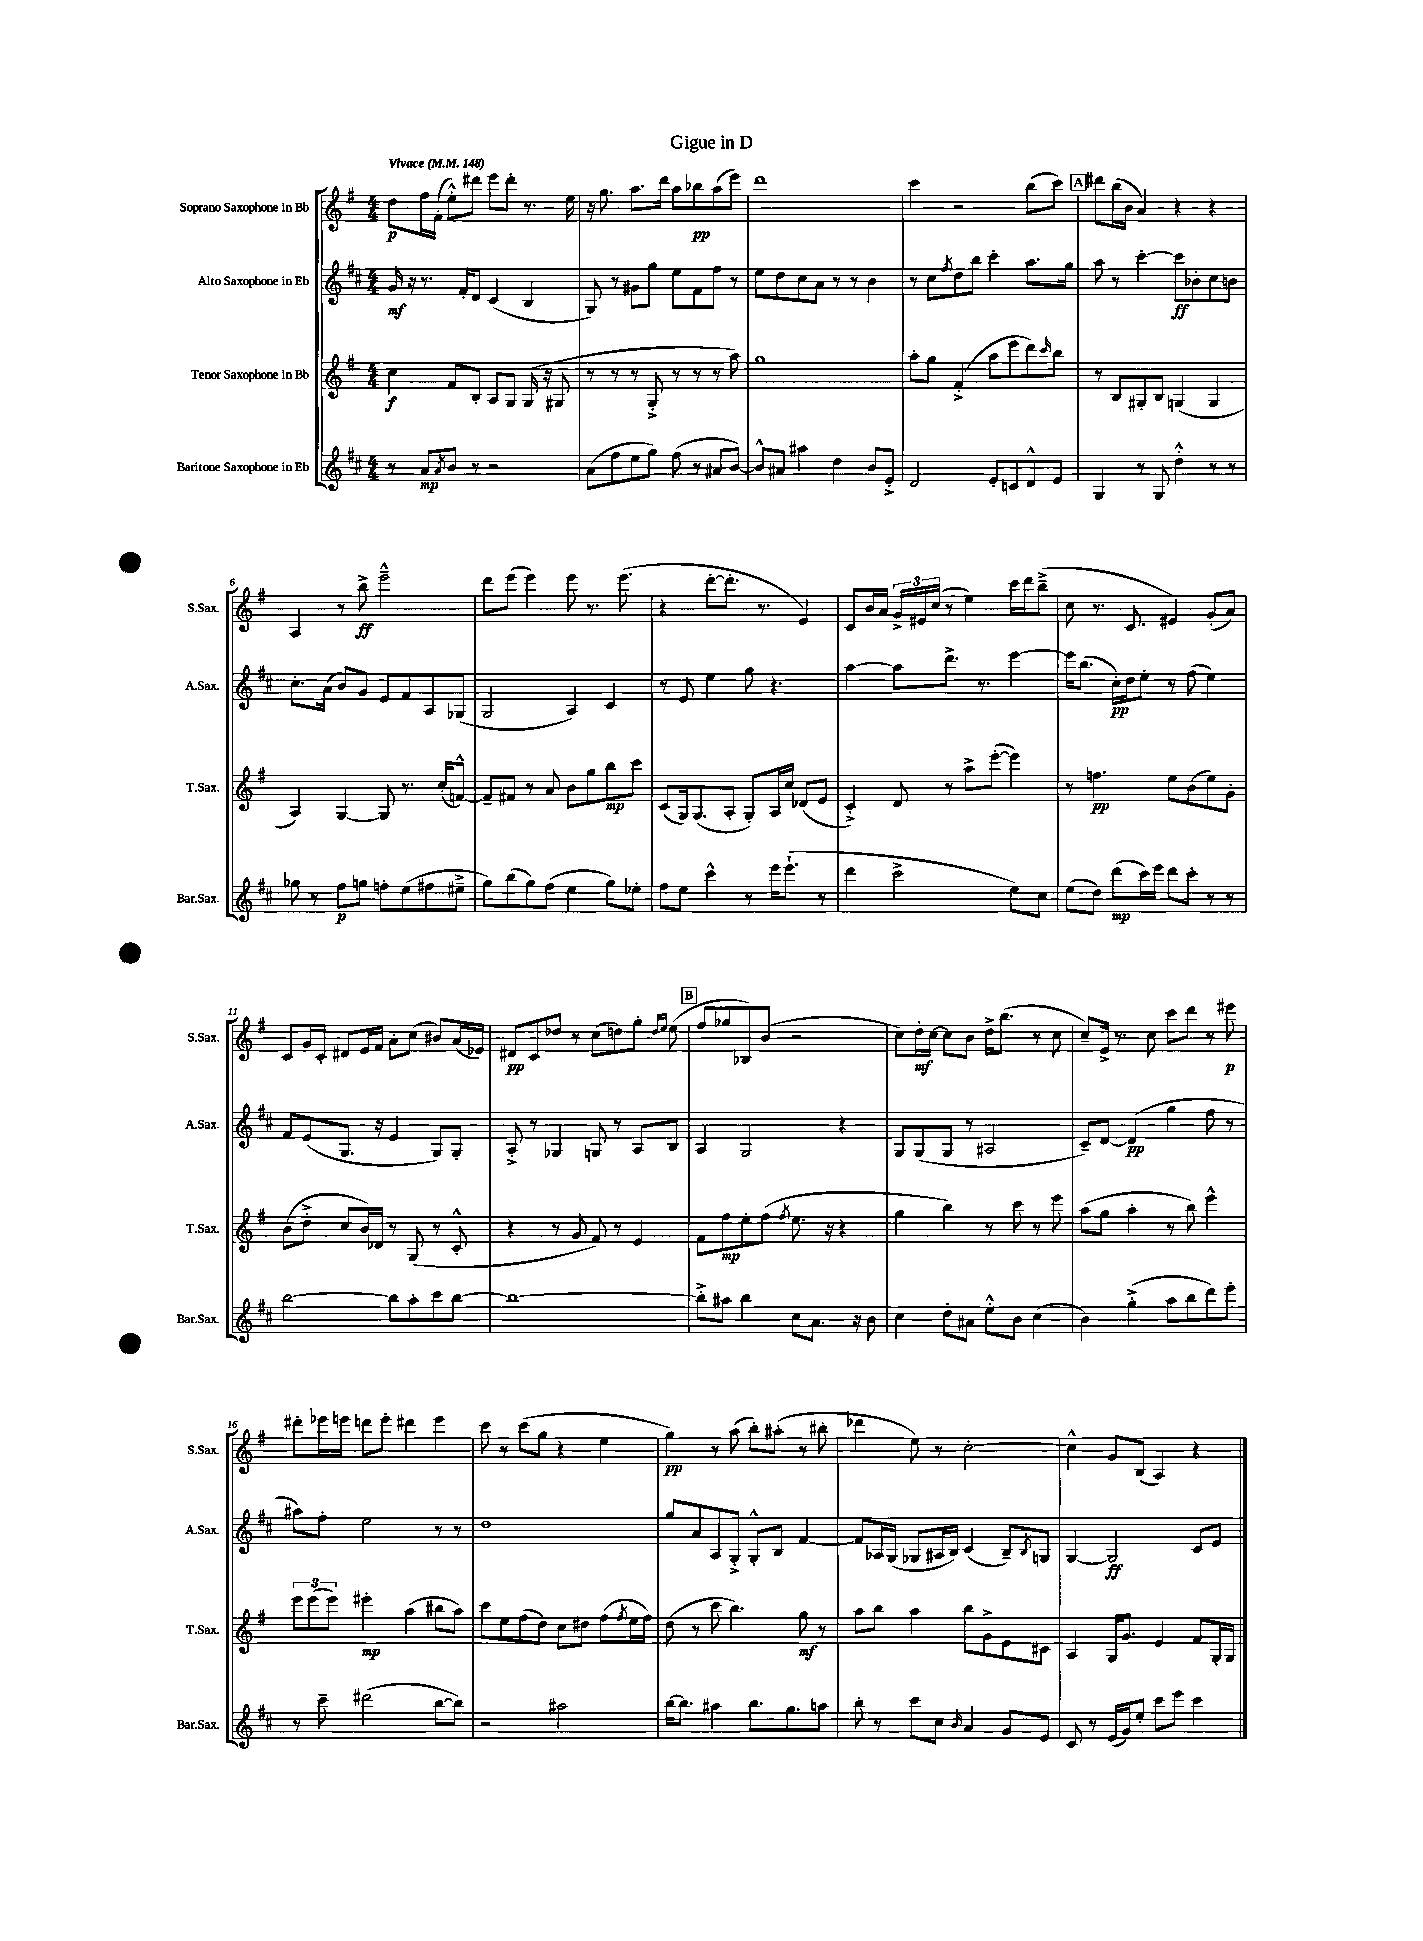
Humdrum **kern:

**kern	**dynam	**kern	**dynam	**kern	**dynam	**kern	**dynam
*part4	*part4	*part3	*part3	*part2	*part2	*part1	*part1
*staff4	*staff4	*staff3	*staff3	*staff2	*staff2	*staff1	*staff1
*I"Baritone Saxophone in Eb	*	*I"Tenor Saxophone in Bb	*	*I"Alto Saxophone in Eb	*	*I"Soprano Saxophone in Bb	*
*I'Bar.Sax.	*	*I'T.Sax.	*	*I'A.Sax.	*	*I'S.Sax.	*
*clefG2	*	*clefG2	*	*clefG2	*	*clefG2	*
*k[f#c#]	*	*k[f#]	*	*k[f#c#]	*	*k[f#]	*
*M4/4	*	*M4/4	*	*M4/4	*	*M4/4	*
*MM148	*	*MM148	*	*MM148	*	*MM148	*
=1	=1	=1	=1	=1	=1	=1	=1
!	!	!	!	!	!	!LO:TX:a:B:t=Vivace	!
8r	.	4cc\	f	16g/	mf	8dd\L	p
.	.	.	.	16r	.	.	.
8a/L	mp	.	.	8.r	.	16ff#\L	.
.	.	.	.	.	.	(16f#'\JJ	.
8qa/	.	.	.	.	.	.	.
8b/J	.	8f#/L	.	.	.	8ee'^^\L)	.
.	.	.	.	16f#'/KL	.	.	.
8r	.	8B'/J	.	8d/J	.	8ddd#X\J	.
2r	.	8A/L	.	(4c#/	.	8eee\L	.
.	.	8G/J	.	.	.	8ddd#'\J	.
.	.	(16G/	.	4B/	.	8.r	.
.	.	16r	.	.	.	.	.
.	.	8G#X/	.	.	.	.	.
.	.	.	.	.	.	16ee\	.
=2	=2	=2	=2	=2	=2	=2	=2
(8a\L	.	8r	.	8G/)	.	16r	.
.	.	.	.	.	.	8.gg\	.
8ff#\	.	8r	.	8r	.	.	.
8ee\	.	8r	.	8g#X\L	.	8.aa\L	.
8gg\J)	.	8G'^/	.	8gg\J	.	.	.
.	.	.	.	.	.	16ddd\Jk	.
(8ff#\	.	8r	.	8ee\L	.	8aa\L	.
8r	.	8r	.	8f#\	.	8bb-X\	pp
8a#X/L	.	8r	.	8ff#\J	.	(8aa\	.
[8b/J)	.	8aa\)	.	8r	.	8eee\J)	.
=3	=3	=3	=3	=3	=3	=3	=3
8b^^/L]	.	1gg	.	8ee\L	.	1ddd	.
8a#X/J	.	.	.	8dd\	.	.	.
4aa#X\	.	.	.	8cc#\	.	.	.
.	.	.	.	8a\J	.	.	.
4dd\	.	.	.	8r	.	.	.
.	.	.	.	8r	.	.	.
8b/L	.	.	.	4b\	.	.	.
8e'^/J	.	.	.	.	.	.	.
=4	=4	=4	=4	=4	=4	=4	=4
2d/	.	8aa'\L	.	8r	.	4ccc\	.
.	.	8gg\J	.	8cc#\L	.	.	.
.	.	.	.	8qff#/	.	.	.
.	.	(4f#'^/	.	8dd\	.	2r	.
.	.	.	.	8bb\J	.	.	.
8e'/L	.	8aa\L	.	4ccc#'\	.	.	.
8cn/	.	8eee\	.	.	.	.	.
8d^^/	.	8ddd\)	.	8.aa\L	.	(8bb\L	.
.	.	16qqccc/	.	.	.	.	.
8e/J	.	8bb\J	.	.	.	8ccc\J)	.
.	.	.	.	16gg\Jk	.	.	.
!!LO:REH:place=s1:t=A
=5	=5	=5	=5	=5	=5	=5	=5
4G/	.	8r	.	8aa\	.	8ddd#X\L	.
.	.	8B/L	.	8r	.	(16bb\L	.
.	.	.	.	.	.	16b\JJ	.
8r	.	8G#X'/	.	[4ccc#'\	.	4a/)	.
8G/	.	8B/J	.	.	.	.	.
4dd'^^\	.	(4Gn/	.	8ccc#\L]	ff	4r	.
.	.	.	.	8b-X'\	.	.	.
8r	.	4G/	.	8cc#\	.	4r	.
8r	.	.	.	8bn\J	.	.	.
!!LO:LB:g=z
=6	=6	=6	=6	=6	=6	=6	=6
8gg-X\	.	4A/)	.	8.cc#'\L	.	4A/	.
8r	.	.	.	.	.	.	.
.	.	.	.	(16a\Jk	.	.	.
8ff#\L	p	[4G/	.	8b/L)	.	8r	.
8ggn\J	.	.	.	8g/J	.	8bb^\	ff
8ffn'\L	.	8G/]	.	8e/L	.	2eee~^^\	.
(8ee\	.	8.r	.	8f#/	.	.	.
8ff#X\	.	.	.	8A/	.	.	.
.	.	(16cc'/KL	.	.	.	.	.
8ee#X~^\J	.	[8fn^^/J)	.	(8G-X/J	.	.	.
=7	=7	=7	=7	=7	=7	=7	=7
8gg\L)	.	8f~/L]	.	2G/	.	8ddd\L	.
(8bb\	.	8f#X/J	.	.	.	(8eee\J	.
8gg\)	.	8r	.	.	.	4eee\)	.
(8ff#\J	.	8a/	.	.	.	.	.
4ee\	.	8b\L	.	4A/)	.	8eee\	.
.	.	8gg\	.	.	.	8.r	.
8gg\L)	.	8bb\	mp	4c#/	.	.	.
.	.	.	.	.	.	(8.eee\	.
8ee-X'\J	.	8ccc\J	.	.	.	.	.
=8	=8	=8	=8	=8	=8	=8	=8
8ff#\L	.	(8c/L	.	8r	.	4r	.
8ee\J	.	16G/k)	.	8e/	.	.	.
.	.	(8.G/	.	.	.	.	.
4ccc#^^\	.	.	.	4ee\	.	[8ddd'\L	.
.	.	8A'/J	.	.	.	8.ddd'\J]	.
8r	.	8G'/L)	.	8gg\	.	.	.
.	.	.	.	.	.	8.r	.
16eee\KL	.	16A/L	.	4.r	.	.	.
(8.eee`\J	.	16cc/JJ	.	.	.	.	.
.	.	(8d-X/L	.	.	.	4e/)	.
8r	.	8e/J	.	.	.	.	.
=9	=9	=9	=9	=9	=9	=9	=9
4ddd\	.	4c'^/)	.	[4aa\	.	8c/L	.
.	.	.	.	.	.	16b/L	.
.	.	.	.	.	.	16a/JJ	.
2ccc#^\	.	8d/	.	8aa\L]	.	24g^/LL	.
.	.	.	.	.	.	24e#X/	.
.	.	.	.	.	.	(24cc/JJ	.
.	.	8r	.	8.ddd^\J	.	8r	.
.	.	8aa^\L	.	.	.	4ee\)	.
.	.	.	.	8.r	.	.	.
.	.	([8eee'\J	.	.	.	.	.
8ee\L)	.	4eee\])	.	[4eee\	.	16ccc\LL	.
.	.	.	.	.	.	16ddd\J	.
8cc#\J	.	.	.	.	.	(8bb~^\J	.
=10	=10	=10	=10	=10	=10	=10	=10
(8ee\L	.	8r	.	16eee\KL]	.	8cc\	.
.	.	.	.	(8.bb\J	.	.	.
8dd\J)	.	4.ffn\	pp	.	.	8.r	.
(8ddd\L	mp	.	.	16cc#'\LL)	pp	.	.
.	.	.	.	16dd\J	.	8.c/	.
16ccc#\L)	.	.	.	8ee'\J	.	.	.
16eee\JJ	.	.	.	.	.	.	.
8ddd\L	.	8ee\L	.	8r	.	4e#X/)	.
8ccc#'\J	.	(8b\	.	(8ff#\	.	.	.
8r	.	8ee\)	.	4ee\)	.	(8g'/L	.
8r	.	8g'\J	.	.	.	8a/J)	.
!!LO:LB:g=z
=11	=11	=11	=11	=11	=11	=11	=11
[2bb\	.	(8b\L	.	8f#/L	.	8c/L	.
.	.	8dd'^\J	.	(8e/	.	16g/L	.
.	.	.	.	.	.	16c'/JJ	.
.	.	8cc/L	.	8.G/J	.	8d#X/L	.
.	.	16b/L)	.	.	.	16e/L	.
.	.	16d-X/JJ	.	16r	.	16f#/JJ	.
8bb\L]	.	8r	.	4e/	.	8a'\L	.
8aa'\	.	(8G/	.	.	.	(8cc\J	.
8ccc#\	.	8r	.	8G/L)	.	8b#X/L)	.
[8bb\J	.	8c'^^/	.	8G'/J	.	(16a/L	.
.	.	.	.	.	.	16e-X/JJ)	.
=12	=12	=12	=12	=12	=12	=12	=12
1bb_	.	4r	.	8A'^/	.	8d#X/L	pp
.	.	.	.	8r	.	8c/	.
.	.	8r	.	4G-X/	.	8dd-X/J	.
.	.	8g/	.	.	.	8r	.
.	.	8f#/)	.	8Gn/	.	(8cc\L	.
.	.	8r	.	8r	.	8ddn\)	.
.	.	4e/	.	8A/L	.	8gg'\J	.
.	.	.	.	.	.	16qqdd/LL	.
.	.	.	.	.	.	16qqee/JJ	.
.	.	.	.	8B/J	.	(8ee\	.
!!LO:REH:place=s1:t=B
=13	=13	=13	=13	=13	=13	=13	=13
8bb'^\L]	.	8f#\L	.	4A/	.	8ff#/L	.
8aa#X\J	.	8ff#\	mp	.	.	8gg-X/	.
4bb\	.	8ee'\	.	2G/	.	8B-X/)	.
.	.	(8ff#\J	.	.	.	(8b/J	.
.	.	8qff#/	.	.	.	.	.
8cc#\L	.	8.ee\	.	.	.	2r	.
8.a\J	.	.	.	.	.	.	.
.	.	16r	.	.	.	.	.
.	.	4r	.	4r	.	.	.
16r	.	.	.	.	.	.	.
8b\	.	.	.	.	.	.	.
=14	=14	=14	=14	=14	=14	=14	=14
4cc#\	.	4gg\	.	8G/L	.	8cc\L)	.
.	.	.	.	(8G/	.	16dd'\L	mf
.	.	.	.	.	.	[16cc\JJ	.
8dd'\L	.	4bb\)	.	8G/J	.	8cc\L]	.
8a#X\J	.	.	.	8r	.	8b\J	.
8ee'^^\L	.	8r	.	2A#X/	.	16dd^\KL	.
.	.	.	.	.	.	(8.bb\J	.
8b\J	.	8ccc\	.	.	.	.	.
(4cc#\	.	8r	.	.	.	8r	.
.	.	8eee\	.	.	.	8cc\	.
=15	=15	=15	=15	=15	=15	=15	=15
4b\)	.	(8aa\L	.	8c#~/L)	.	8cc~/L)	.
.	.	8gg\J	.	[8d/J	.	16e^/Jk	.
.	.	.	.	.	.	8.r	.
(4gg'^\	.	4aa'\	.	(4d/]	pp	.	.
.	.	.	.	.	.	8cc\	.
8aa\L	.	8r	.	4gg\	.	8ccc\L	.
8bb\	.	8bb\)	.	.	.	8ddd\J	.
8ddd\)	.	4eee^^\	.	8ff#\	.	8r	.
8eee'\J	.	.	.	8r	.	8eee#X\	p
!!LO:LB:g=z
=16	=16	=16	=16	=16	=16	=16	=16
8r	.	12eee\L	.	8aa#X\L)	.	8ddd#X'\L	.
.	.	(12eee\	.	.	.	.	.
8ccc#~\	.	.	.	8ff#'\J	.	16eee-X\L	.
.	.	12eee\J)	.	.	.	.	.
.	.	.	.	.	.	16eeen\JJ	.
(2ddd#X\	.	4eee#X'\	mp	2ee\	.	8dddn\L	.
.	.	.	.	.	.	8eee'\J	.
.	.	(4aa\	.	.	.	4ddd#X\	.
[8bb\L	.	8bb#X\L	.	8r	.	4eee\	.
8bb\J])	.	8aa\J)	.	8r	.	.	.
=17	=17	=17	=17	=17	=17	=17	=17
2r	.	8ccc\L	.	1dd	.	8ccc\	.
.	.	8ee\	.	.	.	8r	.
.	.	(8ff#\	.	.	.	(8ccc\L	.
.	.	8dd\J)	.	.	.	8gg\J	.
2aa#X\	.	8cc\L	.	.	.	4r	.
.	.	8dd#X\J	.	.	.	.	.
.	.	(8ff#\L	.	.	.	4ee\	.
.	.	8qff#/	.	.	.	.	.
.	.	16ee\L	.	.	.	.	.
.	.	16ff#\JJ)	.	.	.	.	.
=18	=18	=18	=18	=18	=18	=18	=18
[16bb\KL	.	(8dd\	.	8gg/L	.	4gg\)	pp
8.bb\J]	.	.	.	.	.	.	.
.	.	8r	.	8a/	.	.	.
4aa#X\	.	8ccc\	.	8A/	.	8r	.
.	.	4.bb\)	.	8G'^/J	.	(8aa\	.
8.bb\L	.	.	.	8G'^^/L	.	8bb'\L)	.
.	.	.	.	8B/J	.	(8aa#X'\J	.
8.gg\	.	.	.	.	.	.	.
.	.	8gg\	mf	[4f#/	.	8r	.
8aan\J	.	8r	.	.	.	8bb#X'\	.
=19	=19	=19	=19	=19	=19	=19	=19
8bb'\	.	8aa\L	.	8f#/L]	.	4ddd-X\	.
8r	.	8bb\J	.	16A-X/L	.	.	.
.	.	.	.	(16G/JJ	.	.	.
8ccc#\L	.	4aa\	.	8G-X/L	.	8ee\)	.
8cc#\J	.	.	.	16A#X/L	.	8r	.
.	.	.	.	16B/JJ)	.	.	.
16qqb/	.	.	.	.	.	.	.
4a/	.	8bb\L	.	(4c#/	.	[2cc'\	.
.	.	8g^\	.	.	.	.	.
8g/L	.	8e\	.	8B~/L)	.	.	.
.	.	.	.	8qB/	.	.	.
8e/J	.	8c#X\J	.	8Gn/J	.	.	.
=20	=20	=20	=20	=20	=20	=20	=20
8c#/	.	4A/	.	[4G/	.	4cc^^\]	.
8r	.	.	.	.	.	.	.
(16e/LL	.	16G/KL	.	2G/]	ff	8g/L	.
16g/J)	.	8.g/J	.	.	.	.	.
8ee'/J	.	.	.	.	.	(8B/J	.
8ccc#\L	.	4e/	.	.	.	4A/)	.
8eee\J	.	.	.	.	.	.	.
4ccc#\	.	8f#/L	.	8c#/L	.	4r	.
.	.	16G'/L	.	8e/J	.	.	.
.	.	16G/JJ	.	.	.	.	.
==	==	==	==	==	==	==	==
*-	*-	*-	*-	*-	*-	*-	*-
